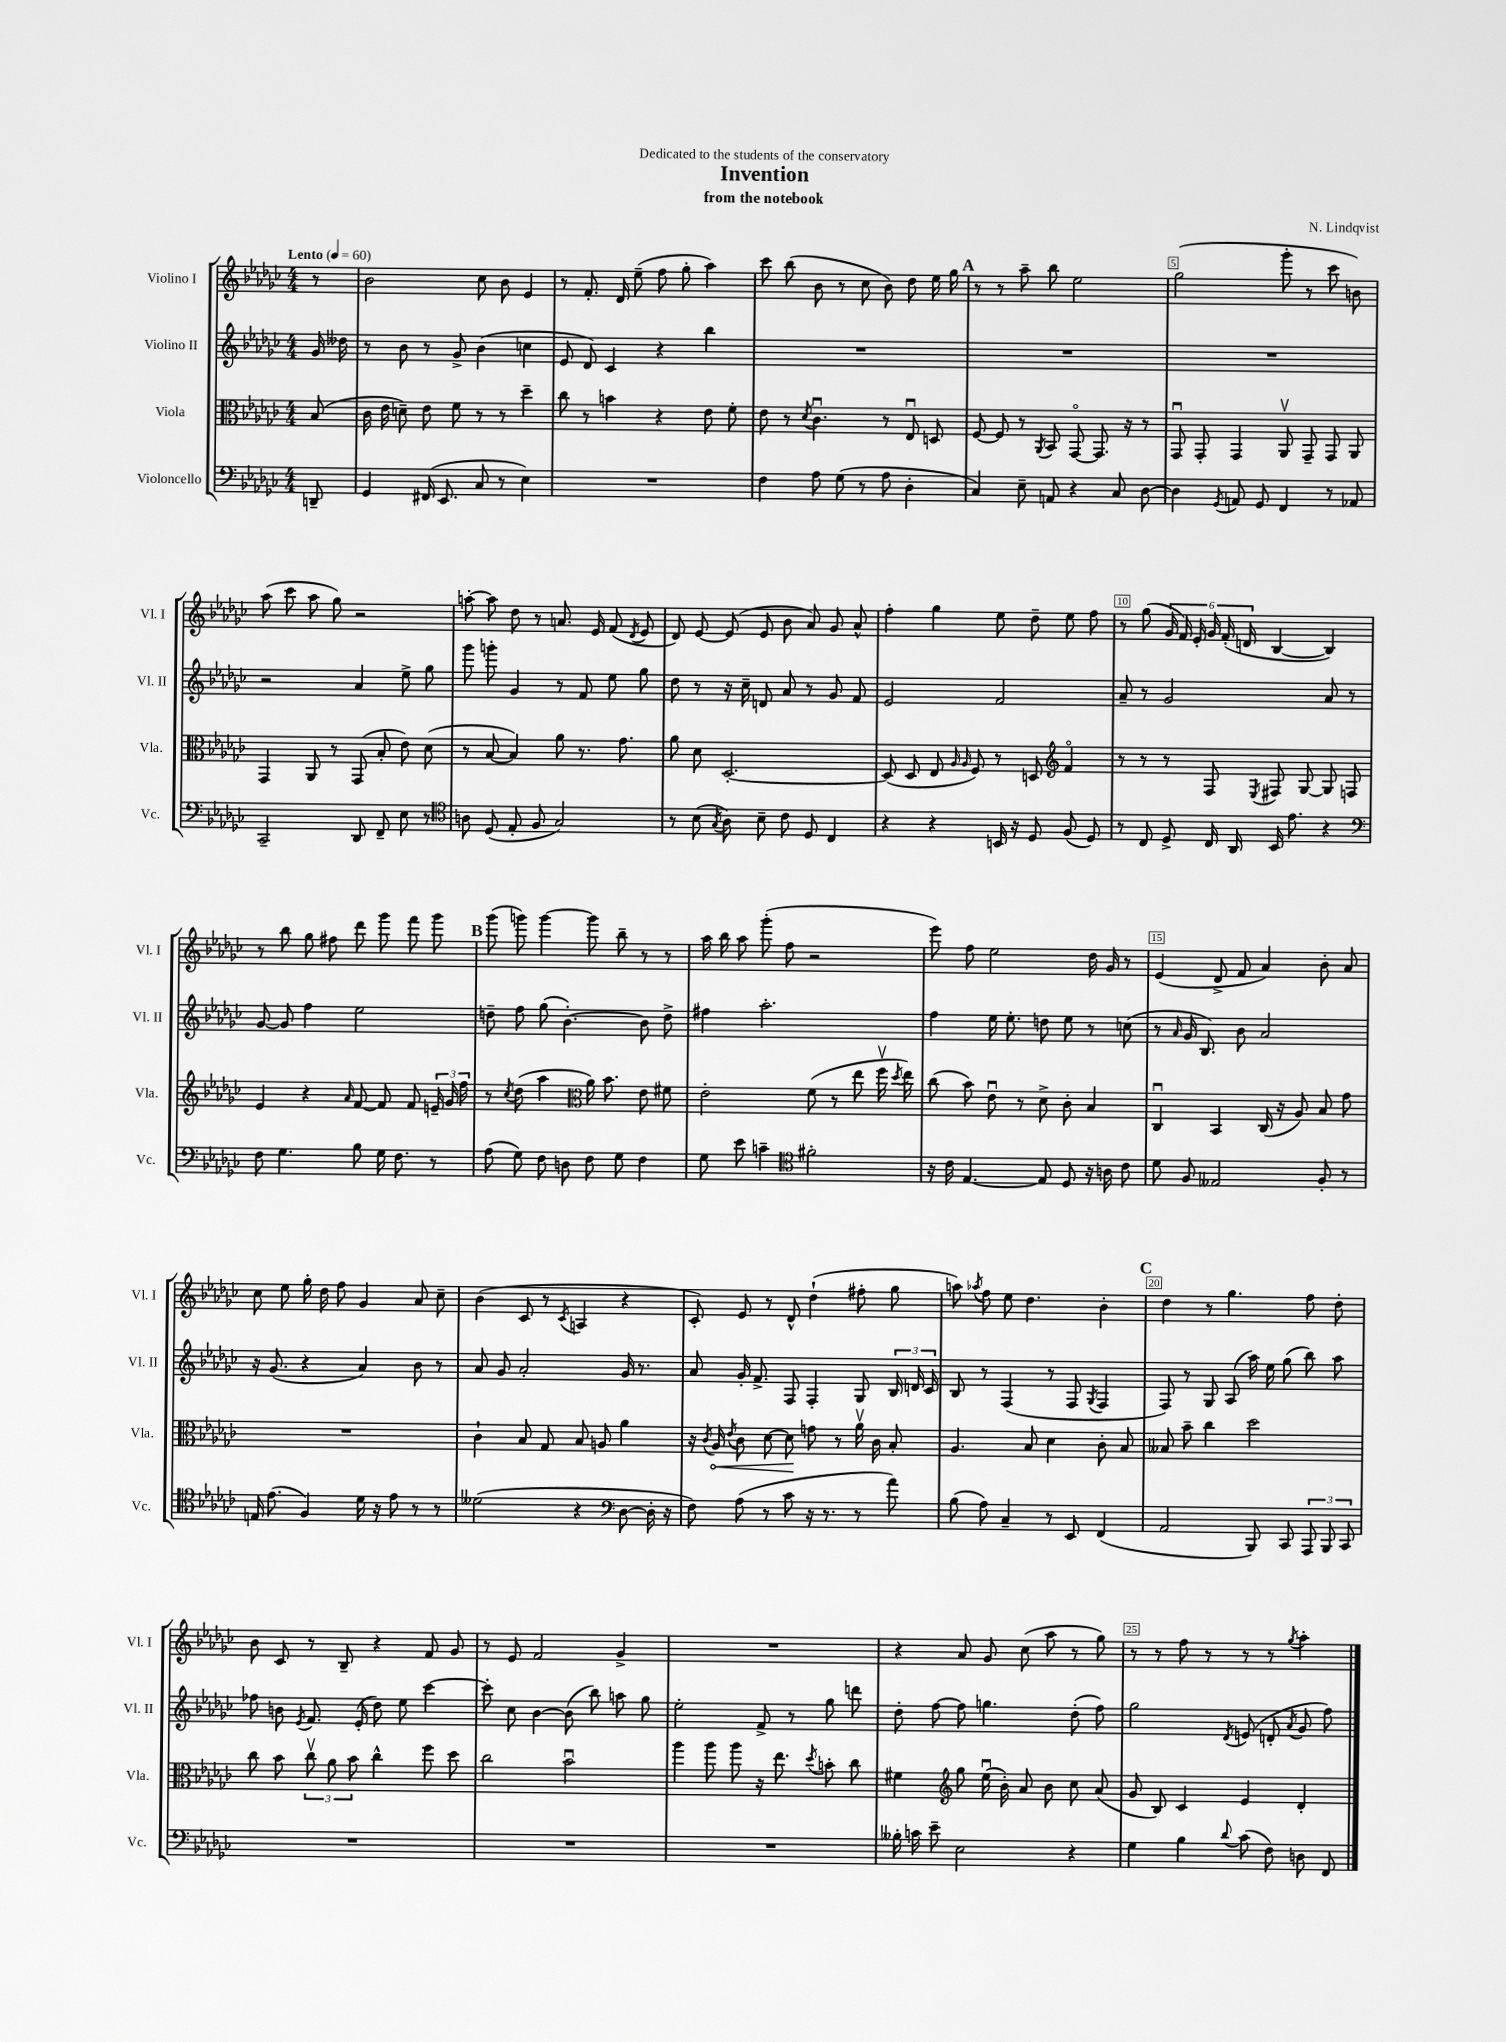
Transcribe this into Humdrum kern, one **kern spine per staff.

**kern	**kern	**kern	**kern
*staff4	*staff3	*staff2	*staff1
*clefF4	*clefC3	*clefG2	*clefG2
*k[b-e-a-d-g-c-]	*k[b-e-a-d-g-c-]	*k[b-e-a-d-g-c-]	*k[b-e-a-d-g-c-]
*M4/4	*M4/4	*M4/4	*M4/4
*MM60	*MM60	*MM60	*MM60
8DD~/	(8B-/	16g-/	8r
.	.	16dd--\	.
=	=	=	=
4GG-/	16c-\	8r	2b-\
.	16e-\	.	.
.	8d~\)	8b-\	.
(16FF#/	8e-\	8r	.
8.EE-/	.	.	.
.	8f\	8g-^/	.
8C-/	8r	(4b-\	8cc-\
8r	8r	.	8b-\
4E-\)	4dd-~\	4cc\	4e-/
=	=	=	=
1r	8cc-\	8e-/	8r
.	8r	8d-/)	8.f'/
.	4b\	4c-/	.
.	.	.	16d-/
.	.	.	(8ee-~\
.	4r	4r	8ff\
.	.	.	8gg-'\
.	8e-\	4bb-\	4aa-\)
.	8f'\	.	.
=	=	=	=
4F\	8e-\	1r	8ccc-\
.	8r	.	(8bb-\
.	8qd-/	.	.
8A-\	4.c-u\	.	8b-\
(8G-\	.	.	8r
8r	.	.	8cc-\
8A-\	8r	.	8b-\)
4D-'\	8E-u/	.	8dd-\
.	8D/	.	16ee-\
.	.	.	16gg-\
=	=	=	=
4C-/)	[8F/	1r	8r
.	8F/]	.	8r
8E-~\	8r	.	8aa-~\
.	8qAA-/	.	.
8AA/	8BB-/	.	8bb-\
4r	[8GG-o/	.	2ee-\
.	8.GG-/]	.	.
8C-/	.	.	.
.	16r	.	.
[8D-\	8r	.	.
=	=	=	=
4D-\]	8GG-u/	1r	(2gg-\
.	8GG-'/	.	.
8qGG-/	.	.	.
8AA/	4GG-/	.	.
8GG-/	.	.	.
4FF/	8AA-v/	.	8ggg-'\
.	8GG-~/	.	8r
8r	8GG-/	.	8ccc-\
8AA-/	8AA-/	.	8b\)
=	=	=	=
2CC-~/	4GG-/	2r	(8aa-\
.	.	.	8ccc-\
.	8AA-/	.	8aa-\
.	8r	.	8gg-\)
8DD-/	(8GG-/	4a-/	2r
8FF~/	8B-'/	.	.
8E-\	8e-\)	8ee-^\	.
8r	(8d-\	8gg-\	.
=	=	=	=
*clefC4	*	*	*
8A\	8r	8ggg-\	[8aa'\
(8D-/	[8B-/	8ggg'\	8aa\]
8E-'/	4B-/])	4g-/	8dd-\
8F/	.	.	8r
2G-/)	8a-\	8r	8.a/
.	8.r	8f/	.
.	.	.	16e-/
.	.	8ee-\	(8f/
.	8.g-\	.	.
.	.	.	8qd-/
.	.	8gg-\	8e-/
=	=	=	=
8r	8a-\	8dd-\	8d-/)
(8B-\	8d-\	8r	[8e-/
8qG-/	.	.	.
8A-\)	[2.D-'/	16r	(8e-/]
.	.	16cc-~\	.
8B-~\	.	8d/	8e-/
8c-\	.	8a-/	8b-\
8D-/	.	8r	8a-/)
4C-/	.	8g-/	8g-/
.	.	8f/	8a-^^/
=	=	=	=
4r	(8D-/]	2e-/	4ff'\
.	8D-/	.	.
4r	8E-/	.	4gg-\
.	16qqA-/	.	.
.	16qqA-/	.	.
.	8F/)	.	.
16BB/	8r	2f/	8ee-\
16r	.	.	.
8D-/	8D/	.	8dd-~\
*	*clefG2	*	*
(8F/	4fo/	.	8ee-\
8D-/)	.	.	8ff\
=	=	=	=
8r	8r	8a-~/	8r
8C-/	8r	8r	(8gg-\
8D-^/	8r	2g-/	24g-/
.	.	.	24f/)
.	.	.	24e-'/
16C-/	8F/	.	24g-/
.	.	.	(24f'/
16AA-/	.	.	.
.	.	.	24d/
.	8qE-/	.	.
16BB-/	8F#/	.	[4B-/
8.e-\	.	.	.
.	[8G-/	.	.
4r	8G-/]	8a-/	4B-/])
.	8F/	8r	.
=	=	=	=
*clefF4	*	*	*
8F\	4e-/	[8g-/	8r
4.G-\	.	8g-/]	8bb-\
.	4r	4ff\	8gg-\
.	.	.	8ff#\
.	16qqa-/	.	.
8B-\	[8f/	2ee-\	8ddd-\
16G-\	8f/]	.	8ggg-\
8.F\	.	.	.
.	8f/	.	8fff\
8r	24e~/	.	8ggg-\
.	24g-/	.	.
.	24ff\	.	.
=	=	=	=
(8A-\	8r	8dd~\	(8ggg-\
.	8qcc-/	.	.
8G-\)	(8dd-\	8ff\	8ggg\)
8F\	4aa-\	(8gg-\	[4ggg\
8D\	.	[4.b-'\)	.
*	*clefC3	*	*
8F\	16a-\)	.	8ggg\]
.	8.b-\	.	.
8G-\	.	.	8bb-~\
4F\	8e-\	8b-\]	8r
.	8f#\	8dd^\	8r
=	=	=	=
8G-\	2e-'\	4ff#\	16aa-\
.	.	.	16bb-\
8e-\	.	.	8aa-\
4c~\	.	2.aa-'\	(8ggg-'\
.	.	.	8ff\
*clefC4	*	*	*
2f#'\	(8f\	.	2r
.	8r	.	.
.	8ee-\	.	.
.	16ffv\	.	.
.	8qdd-/	.	.
.	16ee-\)	.	.
=	=	=	=
16r	(8cc-\	4ff\	8eee-\)
16c-\	.	.	.
[4.E-/	8b-\)	.	8ff\
.	8e-u\	16ee-\	2ee-\
.	.	8.ee-'\	.
.	8r	.	.
8E-/]	8d-^\	8dd\	.
8D-/	8c-'\	8ee-\	.
16r	4B-/	8r	16dd-\
16A\	.	.	16g-/
8c-\	.	(8cc\	8r
=	=	=	=
8d-\	4C-u/	8r	(4e-/
.	.	16qqa-/	.
8F/	.	16g-/	.
.	.	8.B-/)	.
2E--/	4BB-/	.	8d-^/
.	.	8b-\	8f/
.	(16C-/	2a-/	4a-/)
.	16r	.	.
.	8A-/)	.	.
8F'/	8B-/	.	8b-'\
8r	8g-\	.	8a-/
=	=	=	=
16E/	1r	16r	8cc-\
(8.e-\	.	(8.g-/	.
.	.	.	8ee-\
4F/)	.	4r	16gg-'\
.	.	.	16dd-\
.	.	.	8ff\
16d-\	.	4a-/)	4g-/
16r	.	.	.
8e-\	.	.	.
8r	.	8b-\	8a-/
8r	.	8r	8cc-~\
=	=	=	=
(2d--\	4c-`\	8a-/	(4b-\
.	.	8g-/	.
.	8B-/	2a-'/	8c-/
.	8G-/	.	8r
.	.	.	8qc-/
4r	8B-/	.	4A/
.	8A/	.	.
*clefF4	*	*	*
[8D-\	4a-\	16g-/	4r
.	.	8.r	.
16D-'\]	.	.	.
16r	.	.	.
=	=	=	=
8F\)	16r	8a-/	8c-'/)
.	8qc-/	.	.
.	16A-/	.	.
.	8qe-/	.	.
(8A-\	8c-\	16g-'/	8e-/
.	.	8.f^/	.
8r	[8d-\	.	8r
8c-\	8d-\]	8F/	8d-^^/
16r	8g\	4F'/	(4dd-`\
8.r	.	.	.
.	8r	.	.
8r	16a-v\	8G-/	8ff#'\
.	16c-\	.	.
8a-\)	8B-'/	24B-/	8gg-\
.	.	24d/	.
.	.	24c-/	.
=	=	=	=
(8B-\	4.A-/	8B-/	8aa\)
.	.	.	8qaa-/
8A-\)	.	8r	8ff\
4C-~/	.	(4F/	8ee-\
.	8B-/	.	4.dd-\
8r	4d-\	8r	.
8EE-/	.	8F/	.
.	.	8qG-/	.
(4FF/	8c-'\	4F/	4b-'\
.	8B-/	.	.
=	=	=	=
2AA-/	8B--/	8F/)	4dd-\
.	8b-~\	8r	.
.	4cc-\	8G-/	8r
.	.	(8A-/	4.gg-\
8BBB-/)	2dd-\	16aa-\)	.
.	.	16ee-\	.
8CC-/	.	(8gg-\	.
12AAA-/	.	8bb-\)	8ff\
12BBB-/	.	.	.
.	.	8aa-\	8dd-'\
12CC-/	.	.	.
=	=	=	=
1r	8cc-\	8ff-\	8b-\
.	8b-\	8b\	8c-/
.	.	8qe-/	.
.	12cc-v\	8.f/	8r
.	12a-\	.	.
.	.	.	8B-~/
.	12b-\	.	.
.	.	(16e-'/	.
.	4cc-^^\	8dd-\)	4r
.	.	8ee-\	.
.	8ff\	[4ccc-\	8f/
.	8dd-\	.	8g-/
=	=	=	=
1r	2cc-\	8ccc-'\]	8r
.	.	8cc-\	8e-/
.	.	[4b-\	2f/
.	2b-u\	(8b-\]	.
.	.	8bb-\)	.
.	.	8aa\	4g-^/
.	.	8gg-\	.
=	=	=	=
1r	4aa-\	2ee-'\	1r
.	8aa-\	.	.
.	8aa-\	.	.
.	16r	8f^/	.
.	8.ee-\	.	.
.	.	8r	.
.	8qdd-/	.	.
.	8b'\	8gg-\	.
.	8cc-\	8ddd\	.
=	=	=	=
16B--'\	4f#\	8dd-'\	4r
16c\	.	.	.
8e-~\	.	[8ff\	.
*	*clefG2	*	*
2E-\	8gg-\	8ff\]	8a-/
.	(16ee-u\	4.gg\	8g-/
.	16b-'\)	.	.
.	8a-/	.	(8cc-\
.	8b-\	.	8aa-\
4r	8cc-\	(8dd-'\	8r
.	(8a-/	8ff\)	8gg-\)
=	=	=	=
4G-\	8g-/	2gg-\	8r
.	8B-/)	.	8r
4B-\	4c-/	.	8ff\
.	.	.	8r
8qqd-/	.	8qd-/	.
(8c-\	4e-/	(8e/	8r
8F\)	.	8d'/	8r
.	.	8qa-/	8qgg-/
8D\	4d-'/	8g-/	4aa-'\
8FF/	.	8ff\)	.
==	==	==	==
*-	*-	*-	*-
